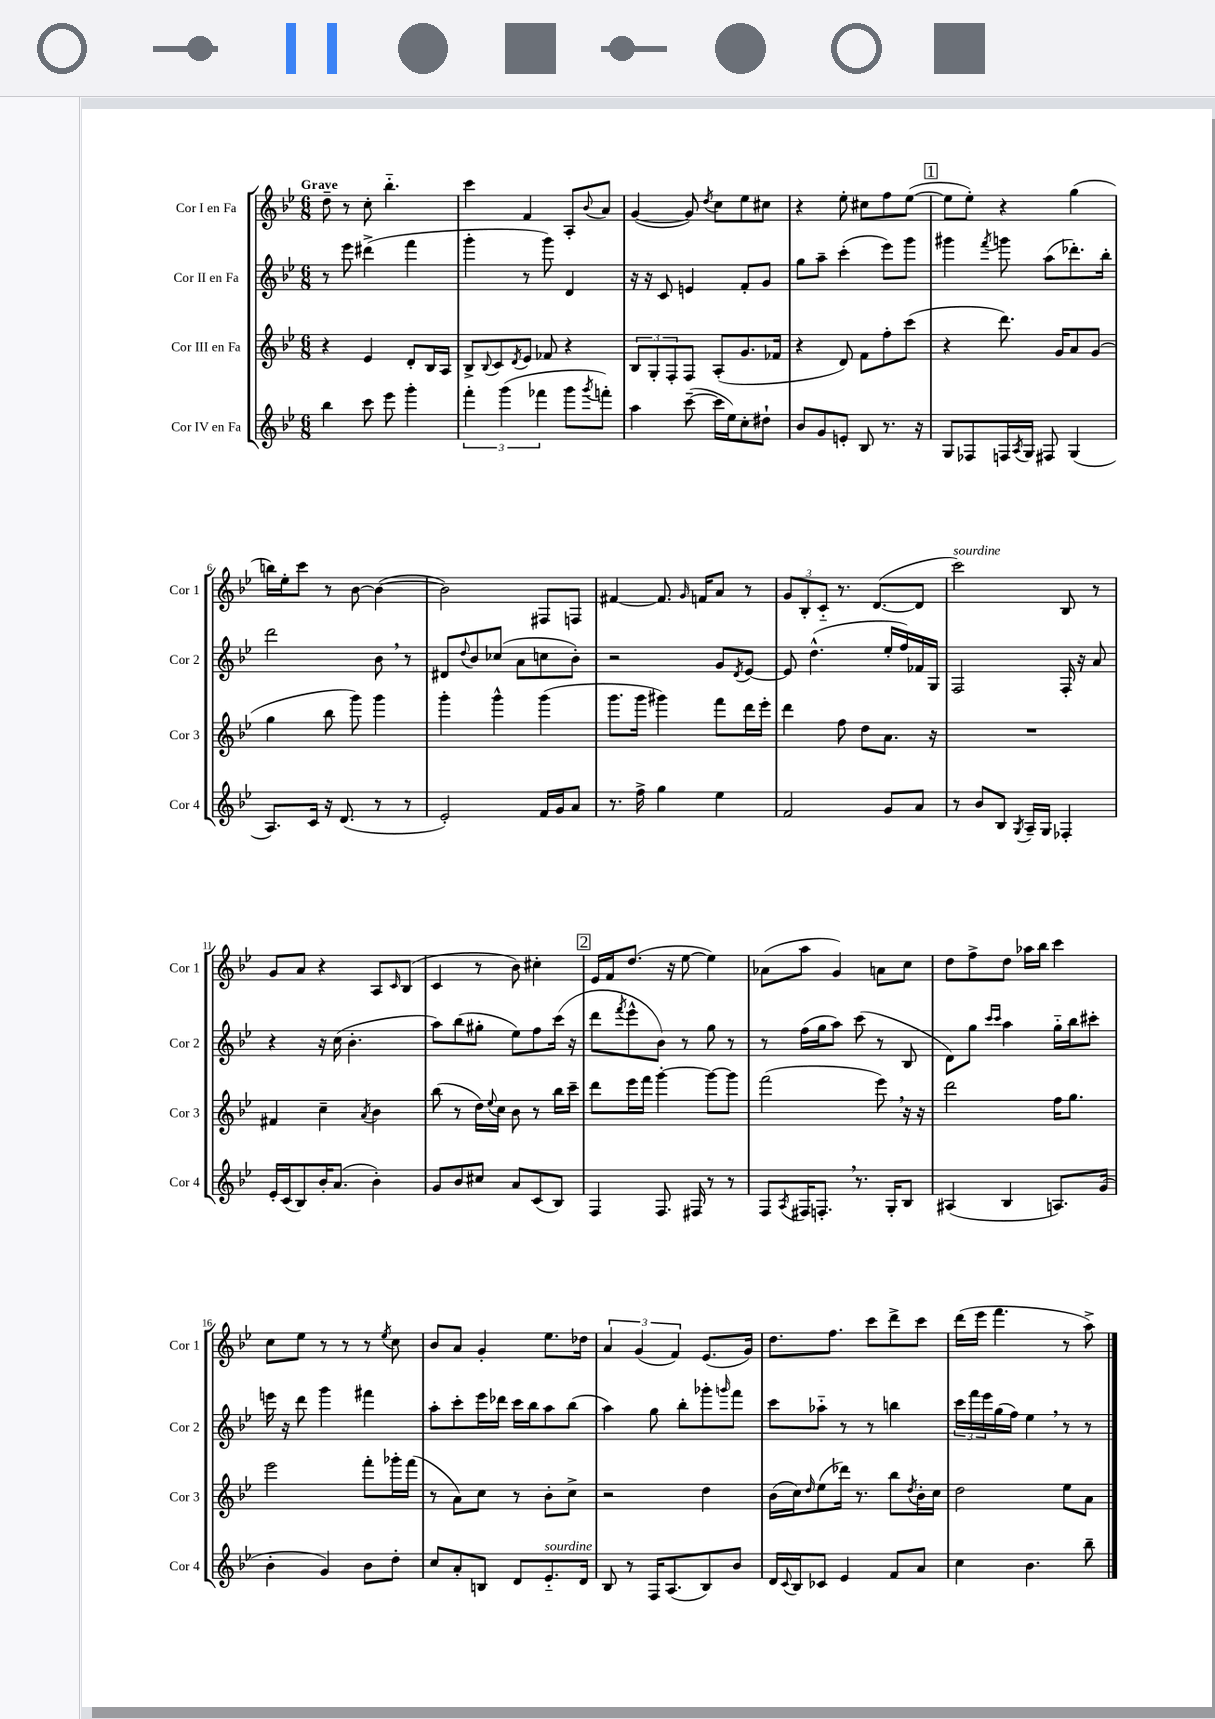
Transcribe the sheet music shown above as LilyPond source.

<<
\new StaffGroup <<
\new Staff = "s0" \with { instrumentName = "Cor I en Fa" shortInstrumentName = "Cor 1" } {
    \clef treble \key bes \major \numericTimeSignature \time 6/8 \tempo "Grave"
    d''8-- r8 c''8-. bes''4.-_ |
    c'''4 f'4 a8-. \appoggiatura { bes'8 } a'8 |
    g'4~( g'8) \acciaccatura { d''8 } c''8 ees''8 cis''8 |
    r4 ees''8-. cis''8 f''8 ees''8~( |
    \mark \markup { \box "1" } ees''8 ees''8-.) r4 g''4( |
    b''16) ees''16-. c'''8 r8 bes'8~ bes'4~( |
    bes'2) fis8 f8 |
    fis'4~ fis'8. \grace { g'16 } f'16 a'8 r8 |
    \tuplet 3/2 { g'8 bes8-. c'8-_ } r8. d'8.~( d'8 |
    c'''2^\markup { \italic "sourdine" }) bes8 r8 |
    g'8 a'8 r4 a8 \grace { c'16 } bes8( |
    c'4 r8 bes'8) cis''4-. |
    \mark \markup { \box "2" } ees'16 f'16 d''8.( r16 ees''8~ ees''4) |
    aes'8( a''8 g'4) a'8 c''8 |
    d''8 f''8-> d''8 aes''16 bes''16 c'''4 |
    c''8 ees''8 r8 r8 r8 \acciaccatura { ees''8 } c''8 |
    bes'8 a'8 g'4-. ees''8. des''16 |
    \tuplet 3/2 { a'4 g'4( f'4) } ees'8.( g'16) |
    d''8. f''8. c'''8 d'''8-> c'''8 |
    d'''16( ees'''16 f'''4. r8 a''8->) \bar "|." |
}
\new Staff = "s1" \with { instrumentName = "Cor II en Fa" shortInstrumentName = "Cor 2" } {
    \clef treble \key bes \major \numericTimeSignature \time 6/8
    r8 ees'''8 dis'''4->( f'''4 |
    g'''4-. r8 g'''8) d'4 |
    r16 r16 c'8 e'4 f'8-. g'8 |
    g''8 a''8-- c'''4-.( ees'''8) g'''8 |
    \mark \markup { \box "1" } gis'''4 \acciaccatura { f'''8 } g'''8 a''8( des'''8.-.) bes''16-. |
    d'''2 bes'8 \breathe r8 |
    dis'8 \appoggiatura { d''8 } bes'8 ces''8( a'8 c''8 bes'8-.) |
    r2 g'8 \acciaccatura { d'8 } ees'8~ |
    ees'8 d''4.-^( ees''16-. f''16) fes'16 g16 |
    f2 f16-. r16 a'8 |
    r4 r16 c''16( bes'4.-. |
    a''8) bes''8( gis''8-. ees''8) f''8 c'''16( r16 |
    \mark \markup { \box "2" } d'''8 \acciaccatura { f'''8 } ees'''8-^ bes'8) r8 g''8 r8 |
    r8 f''16( g''16 a''8) c'''8( r8 bes8 |
    d'8) g''8 \grace { c'''16 c'''16 } a''4 g''16-_ bes''16 cis'''8-. |
    e'''16 r16 d'''8 g'''4 fis'''4 |
    a''8-. c'''8-. ees'''16 des'''16 c'''16 bes''16 a''8 bes''8( |
    a''4) g''8 bes''8-. ges'''8-. \grace { g'''16 } f'''8 |
    c'''8 aes''8-_ r8 r8 b''4 |
    \tuplet 3/2 { c'''16 f'''16 ees'''16 } g''16( f''16) ees''4 \breathe r8 r8 \bar "|." |
}
\new Staff = "s2" \with { instrumentName = "Cor III en Fa" shortInstrumentName = "Cor 3" } {
    \clef treble \key bes \major \numericTimeSignature \time 6/8
    r4 ees'4 d'8-. bes16 a16 |
    bes8-> \appoggiatura { bes8 } c'8 \acciaccatura { d'8 } ees'8 fes'8 r4 |
    \tuplet 3/2 { bes8 g8-. f8-. } f8 a8-.( g'8. fes'16 |
    r4 d'8) f'8 f''8-. c'''8( |
    \mark \markup { \box "1" } r4 d'''8.) g'16 a'8 g'8( |
    g''4 bes''8 g'''8) g'''4 |
    g'''4-. g'''4-^ g'''4( |
    g'''8. g'''16 gis'''4) f'''8 d'''16 ees'''16-. |
    d'''4 f''8 d''8 a'8. r16 |
    R2. |
    fis'4 c''4-- \acciaccatura { a'8 } bes'4 |
    bes''8( r8 d''16) \appoggiatura { ees''8 } c''16 bes'8 r8 bes''16 c'''16-- |
    \mark \markup { \box "2" } d'''8 ees'''16 f'''16 g'''4~-. g'''8~ g'''8 |
    f'''2( ees'''8) \breathe r16 r16 |
    d'''2 f''16 g''8. |
    ees'''2 f'''8-. ges'''16-. f'''16( |
    r8 a'8) c''8 r8 bes'8-. c''8-> |
    r2 d''4 |
    bes'16( c''16) \grace { d''16 } ees''8( des'''16) r8. bes''8 \acciaccatura { d''8 } bes'16-. c''16 |
    d''2 ees''8 a'8 \bar "|." |
}
\new Staff = "s3" \with { instrumentName = "Cor IV en Fa" shortInstrumentName = "Cor 4" } {
    \clef treble \key bes \major \numericTimeSignature \time 6/8
    bes''4 c'''8 ees'''8 g'''4-. |
    \tuplet 3/2 { f'''4-. g'''4( fes'''4 } g'''8 \acciaccatura { g'''8 } f'''8-.) |
    a''4 c'''8~--( c'''16 ees''16) c''8-. dis''8-! |
    bes'8 g'8 e'8-. bes8 r8. r16 |
    \mark \markup { \box "1" } g8 fes8 f16 \acciaccatura { a8 } g16 fis8 g4( |
    a8.) c'16 r16 d'8.( r8 r8 |
    ees'2-.) f'16 g'16 a'8 |
    r8. f''16-> g''4 ees''4 |
    f'2 g'8 a'8 |
    r8 bes'8 bes8 \acciaccatura { g8 } a16-- g16 fes4-. |
    ees'16-. c'16( bes8) bes'16-. a'8.( bes'4-.) |
    g'8 bes'8 cis''8 a'8 c'8( bes8) |
    \mark \markup { \box "2" } f4 f8. fis16 r8 r8 |
    f8 \acciaccatura { a8 } fis16 f8.-. \breathe r8. g16-. bes8 |
    ais4( bes4 a8.) g'16( |
    bes'4-. g'4) bes'8 d''8-. |
    c''8 a'8-. b8 d'8 ees'8.-_^\markup { \italic "sourdine" } d'16 |
    bes8 r8 f16 a8.( bes8) bes'8 |
    d'16 \appoggiatura { c'8 } bes16 ces'8 ees'4 f'8 a'8 |
    c''4 bes'4. bes''8-- \bar "|." |
}
>>
>>
